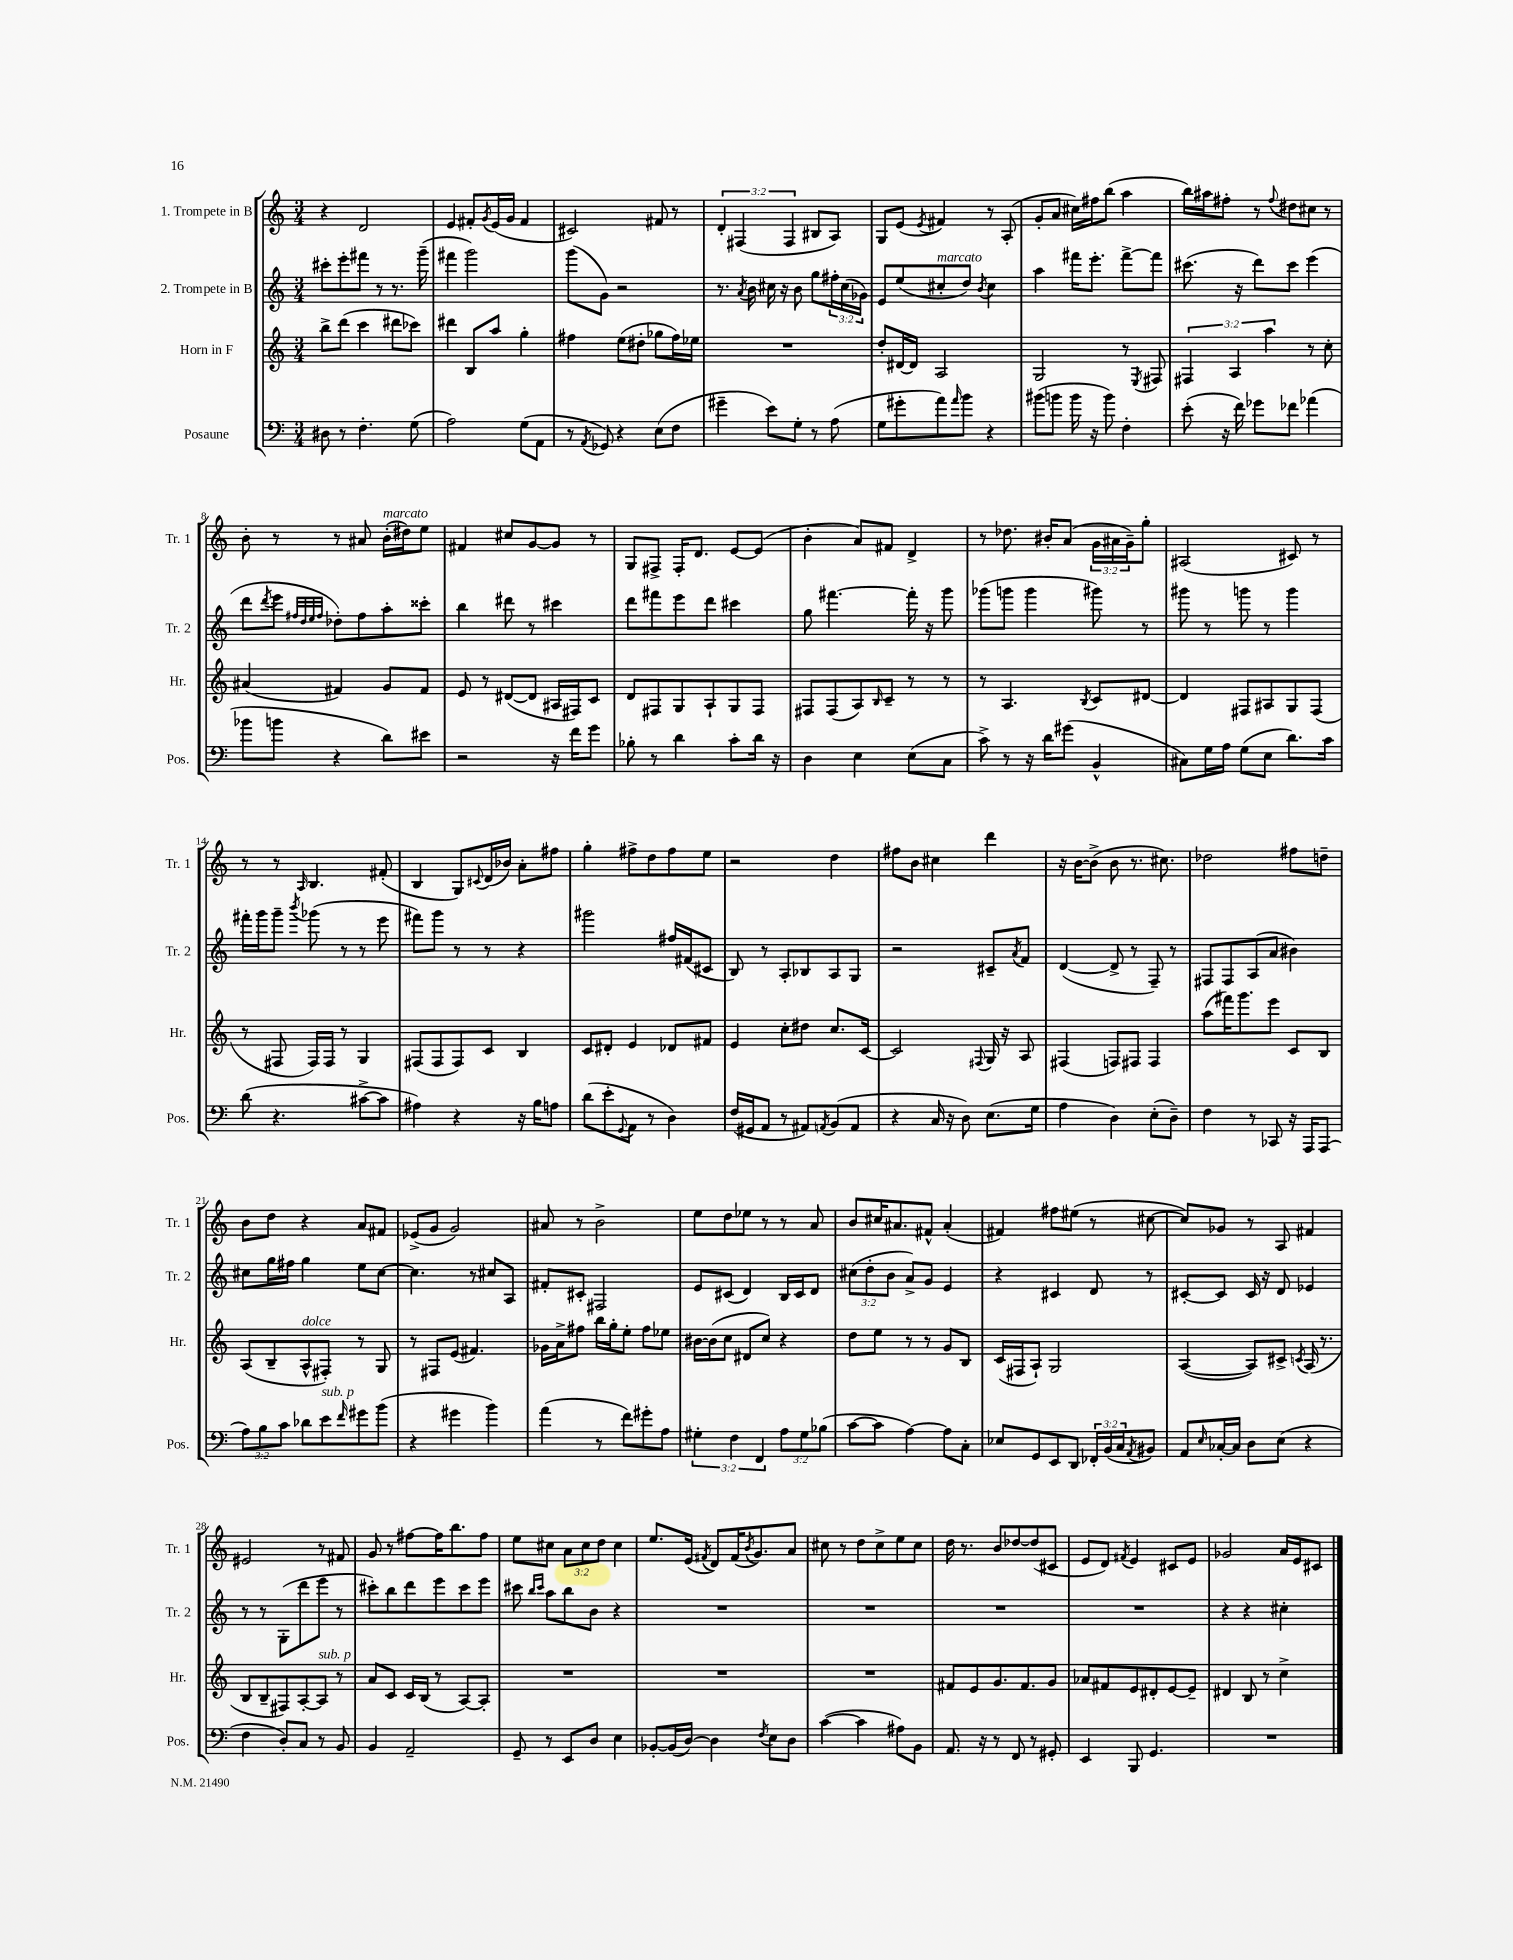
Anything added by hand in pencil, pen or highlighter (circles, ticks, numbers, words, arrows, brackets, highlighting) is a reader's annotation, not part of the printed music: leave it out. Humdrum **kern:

**kern	**kern	**kern	**kern
*staff4	*staff3	*staff2	*staff1
*clefF4	*clefG2	*clefG2	*clefG2
*k[]	*k[]	*k[]	*k[]
*M3/4	*M3/4	*M3/4	*M3/4
8D#\	8bb^\L	8ccc#'\L	4r
8r	(8ddd\J	8eee'\	.
4.F'\	4ccc\	8fff#\J	2d/
.	.	8r	.
.	8ddd#\L	8.r	.
(8G\	8ccc-\J)	.	.
.	.	(16ggg~\	.
=	=	=	=
2A\)	4ddd#\	4fff#\	4e/
.	8B/L	2ggg\)	8f#'/L
.	.	.	8qg/
.	8aa/J	.	(16e/L
.	.	.	16g/JJ
(8G\L	4gg'\	.	4f#/
8AA\J	.	.	.
=	=	=	=
8r	4ff#\	(8ggg\L	2c#/)
8qAA/	.	.	.
8GG-/)	.	8g\J)	.
4r	(8ee\L	2r	.
.	8dd#'\J	.	.
(8E\L	8gg-\L	.	8f#/
8F\J	16ff#\L)	.	8r
.	16ee-\JJ	.	.
=	=	=	=
4g#~\	2.r	8.r	6d'/
.	.	.	(6F#/
.	.	8qa/	.
.	.	16b\	.
8e\L)	.	16cc#\	.
.	.	16r	.
.	.	.	6F#/
8G'\J	.	8b\	.
8r	.	8gg\L	8B#/L
(8A\	.	24ff#'\L	8A/J)
.	.	(24cc#\	.
.	.	24g-\JJ)	.
=	=	=	=
8G\L	8dd'/L	8e/L	8G/L
8g#'\	[16d#/L	(8ee/	(8e/J
.	16d#/]JJ	.	.
.	.	.	8qe/
8a\)	2A/	8cc#'/	4f#/)
16qqa/	.	.	.
8b\J	.	8dd/J)	.
.	.	8qb/	.
4r	.	4cc#\	8r
.	.	.	(8A'/
=	=	=	=
(8b#\L	2G/	4aa\	8g'/L
8b\J	.	.	8a/J
16b\	.	16fff#\LK	16cc#\LL)
16r	.	8.eee'\J	16ff#\J
8b\)	.	.	(8bb\J
4F'\	8r	[8fff#^\L	4aa\
.	8qE/	.	.
.	8F#/	8fff#\]J	.
=	=	=	=
(8e'\	6F#/	(8.ccc#\	16bb\LL)
.	.	.	16aa#\J
16r	.	.	8ff#'\J
.	6A/	.	.
16f\)	.	16r	.
8g-\L	.	8ddd\L)	8r
.	6aa\	.	.
.	.	.	8qqff#/
8f-\J	.	8ccc#\J	8dd#\L
(4a-\	8r	(4eee\	8cc#\J
.	8cc'\	.	8r
=	=	=	=
8b-\L	(4a#/	8ddd\L	8b'\
.	.	8qddd/	.
8b\J	.	8eee\J	8r
.	.	32qqff#/LLL	.
.	.	32qqdd/	.
.	.	32qqee/	.
.	.	32qqff#/JJJ	.
4r	4f#/)	8dd-'\L)	8r
.	.	8ff#\	8a#/
8d\L)	8g/L	8aa'\	(16b'\LL
.	.	.	16dd#\J)
8e#\J	8f#/J	8ccc##'\J	8ee\J
=	=	=	=
2r	8e/	4bb\	4f#/
.	8r	.	.
.	([8d#/L	8ddd#\	8cc#/L
.	8d#/]J	8r	[8g/
16r	16A#/LL	4ccc#\	8g/]J
16f\LK	16F#/J)	.	.
8g\J	8c/J	.	8r
=	=	=	=
8B-'\	8d/L	8ddd\L	8G/L
8r	8F#/	8fff#\	8F#^/J
4d\	8G/	8eee\	16F#'/LK
.	.	.	8.d/J
.	8A`/	8ddd\J	.
8c'\L	8G/	4ccc#\	[8e/L
16d\Jk	8F#/J	.	(8e/]J
16r	.	.	.
=	=	=	=
4D\	8F#/L	8gg\	4b'\
.	(8F#/	[4.fff#\	.
4E\	8A/)	.	8a/L)
.	16qqB/	.	.
.	8c~/J	.	8f#/J
(8E\L	8r	16fff#'\]	4d^/
.	.	16r	.
8C\J	8r	8ggg\	.
=	=	=	=
8c^\)	8r	(8ggg-\L	8r
8r	4.A/	8ggg\J	8.dd-\
16r	.	4ggg\	.
16d\LK	.	.	16b#'/LK
(8g#\J	.	.	(8a/J
.	8qB/	.	.
4BB^^/	8c/L	8ggg#\)	24g\LL
.	.	.	24a#\
.	.	.	24g~\J)
.	[8d#/J	8r	8gg'\J
=	=	=	=
8C#\L)	4d#/]	8ggg#\	(2A#/
16G\L	.	8r	.
16A\JJ	.	.	.
(8G\L	8F#/L	8ggg\	.
8E\J	8A#/	8r	.
8.d\L)	8G/	4ggg\	8c#/)
.	(8F#/J	.	8r
16c\Jk	.	.	.
=	=	=	=
(8d\	8r	16fff#'\LL	8r
.	.	16ggg\J	.
4.r	8F#/	8ggg~\J	8r
.	.	8qbbb/	16qqA/
.	16F#/LL)	(8ggg-\	4.B/
.	16F#/JJ	.	.
.	8r	8r	.
[8c#^\L	4G/	8r	.
8c#\]J	.	8eee\	(8f#'/
=	=	=	=
4A#\)	(8F#/L	8fff#\L)	4B/
.	8F#/	8ggg\J	.
4r	8F#/)	8r	8G/L)
.	.	.	8qqc#/
.	8c/J	8r	(16d/L
.	.	.	16b-/JJ)
16r	4B/	4r	8a'\L
16B\LK	.	.	.
8A\J	.	.	8ff#\J
=	=	=	=
(8d\L	8c/L	2ggg#\	4gg'\
8e'\	8d#'/J	.	.
8qqGG/	.	.	.
8AA\J	4e/	.	8ff#^\L
8r	.	.	8dd\
4D\)	8d-/L	16ff#/LL	8ff#\
.	.	(16f#/J	.
.	8f#/J	8c#/J	8ee\J
=	=	=	=
(16F/LL	4e/	8B/)	2r
16GG#/J	.	.	.
8AA/J	.	8r	.
8r	8cc'\L	8A'/L	.
8AA#/L)	8dd#\J	8B-/	.
8qAA/	.	.	.
(8BB/	8.cc/L	8A/	4dd\
8AA/J	.	8G/J	.
.	[16c/Jk	.	.
=	=	=	=
4r	2c/]	2r	8ff#\L
.	.	.	8b\J
16C/	.	.	4cc#\
16r	.	.	.
8D\)	.	.	.
.	8qqF#/	.	.
(8.E\L	16G/	8c#~/L	4ddd\
.	16r	.	.
.	.	8qa/	.
.	8A/	8f/J	.
16G\Jk	.	.	.
=	=	=	=
4A\	(4F#/	([4d/	16r
.	.	.	[16b\LK
.	.	.	(8b^\]J
4D\)	8F/L)	8d^/]	8b\
.	8F#/J	8r	8.r
(8E'\L	4F#/	8F~/)	.
.	.	.	8.cc#\)
8D~\J)	.	8r	.
=	=	=	=
4F\	(8aa\L	8F#/L	2dd-\
.	16fff#\K)	8F#/	.
.	8.ggg\	.	.
8r	.	(8A/	.
8CC-/	8eee\J	8a/J	.
16r	8c/L	4b#\)	8ff#\L
16AAA/LK	.	.	.
(8AAA/J	8B/J	.	8dd~\J
=	=	=	=
12A\L)	(8A/L	8cc#\L	8b\L
12B\	.	.	.
.	8B~/	16gg\L	8dd\J
12c\J	.	.	.
.	.	16ff#\JJ	.
8d-\L	8A^^/	4gg\	4r
8e\	8F#'/J)	.	.
16qqf/	.	.	.
8g#\	8r	8ee\L	8a/L
(8b\J	8G/	[8cc#\J	8f#/J
=	=	=	=
4r	8r	4.cc#\]	(8e-^/L
.	8F#/L	.	8g/J
4g#\	(8e/J	.	2g/)
.	4.f#/)	8r	.
4b\)	.	8cc#/L	.
.	.	8A/J	.
=	=	=	=
(4a\	16g-\LL	8f#'/L	8a#/
.	16a^\J	.	.
.	8ff#\J	8c#'/J	8r
8r	16bb\LL	2F#/	2b^\
.	16gg'\J	.	.
8f\L)	8ee'\J	.	.
8g#'\	8ff#\L	.	.
8A\J	8ee-\J	.	.
=	=	=	=
6G#'\	[16b#\LL	8e/L	8ee\L
.	(16b#\]J	.	.
.	8cc\J	(8c#/J	8dd\
6F\	.	.	.
.	8d#/L	4d/)	8ee-\J
6FF/	.	.	.
.	8cc/J)	.	8r
12A\L	4r	16B/LL	8r
.	.	16c#/J	.
12G#\	.	.	.
.	.	8d/J	8a/
(12B-\J	.	.	.
=	=	=	=
[8c\L	8dd\L	(12cc#\L	8b/L
.	.	12dd'\	.
8c\]J	8ee\J	.	16cc#/K
.	.	12b\J	.
.	.	.	8.a#/
[4A\)	8r	8a^/L)	.
.	8r	8g/J	8f#^^/J
8A\]L	8g/L	4e/	(4a#'/
8C'\J	8B/J	.	.
=	=	=	=
8E-/L	(16c/LL	4r	4f#/)
.	16F#/J	.	.
8GG/	8A`/J)	.	.
8EE/	2G/	4c#/	8ff#\L
8DD/J	.	.	(8ee#\J
24FF-'/LL	.	8d/	8r
(24BB/	.	.	.
24C/J	.	.	.
8qAA/	.	.	.
8BB#/J)	.	8r	[8cc#\
=	=	=	=
8AA/L	([4A/	[8c#'/L	8cc#/]L)
16qqE/	.	.	.
[16C-'/L	.	8c#/]J	8g-/J
16C-/]JJ	.	.	.
8D\L	8A/]L)	16c#/	8r
.	.	16r	.
(8E\J	8c#^/J	8d/	8A/
.	8qc/	.	.
4r	(16A/	4e-/	4f#/
.	8.r	.	.
=	=	=	=
4F\	8B/L	8r	2e#/
.	8B~/	8r	.
8D'/L)	8F#/)	(8G'\L	.
8C/J	[8A'/	8ddd\	.
8r	8A/]J	8eee\J	8r
8BB/	8r	8r	8f#/
=	=	=	=
4BB/	8a/L	8ccc#'\L)	8g/
.	8c/J	8bb\	8r
2AA~/	16c/LL	8ddd\	[8ff#\L
.	(16B/JJ	.	.
.	8r	8eee\	16ff#\]K
.	.	.	8.bb\
.	[8A/L)	8ccc#\	.
.	8A'/]J	8eee\J	8ff#\J
=	=	=	=
8GG~/	2.r	8ccc#\	8ee\L
.	.	16qqbb/LL	.
.	.	16qqccc#/JJ	.
8r	.	8aa\L	8cc#\J
8EE/L	.	8bb\	12a\L
.	.	.	12cc#\
8D/J	.	8b\J	.
.	.	.	12dd\J
4E\	.	4r	4cc#\
=	=	=	=
[8BB-'/L	2.r	2.r	8.ee/L
(16BB-/]L	.	.	.
[16D/JJ)	.	.	(16e/Jk
.	.	.	8qf#/
4D\]	.	.	8d/L)
.	.	.	(16f#/K
.	.	.	8qb/
.	.	.	8.g/)
8qF/	.	.	.
8E\L	.	.	.
8D\J	.	.	8a/J
=	=	=	=
([4c\	2.r	2.r	8cc#\
.	.	.	8r
4c\]	.	.	8dd\L
.	.	.	8cc#^\
8A#\L)	.	.	8ee\
8BB\J	.	.	8cc#\J
=	=	=	=
8.AA/	8f#/L	2.r	16dd\
.	.	.	8.r
.	8e/	.	.
16r	.	.	.
8r	8.g/	.	8b/L
8FF/	.	.	[8dd-/
.	8.f#/	.	.
8r	.	.	(8dd-/]
8GG#'/	8g/J	.	8c#/J
=	=	=	=
4EE/	8a-/L	2.r	8e/L
.	8f#/	.	8d/J)
.	.	.	8qf#/
8BBB/	8e/	.	4e/
4.GG/	8d#'/	.	.
.	[8e/	.	8c#/L
.	8e~/]J	.	8e/J
=	=	=	=
2.r	4d#/	4r	2g-/
.	8B/	4r	.
.	8r	.	.
.	4cc^\	4cc#'\	16a/LL
.	.	.	16e/J
.	.	.	8c#/J
==	==	==	==
*-	*-	*-	*-
